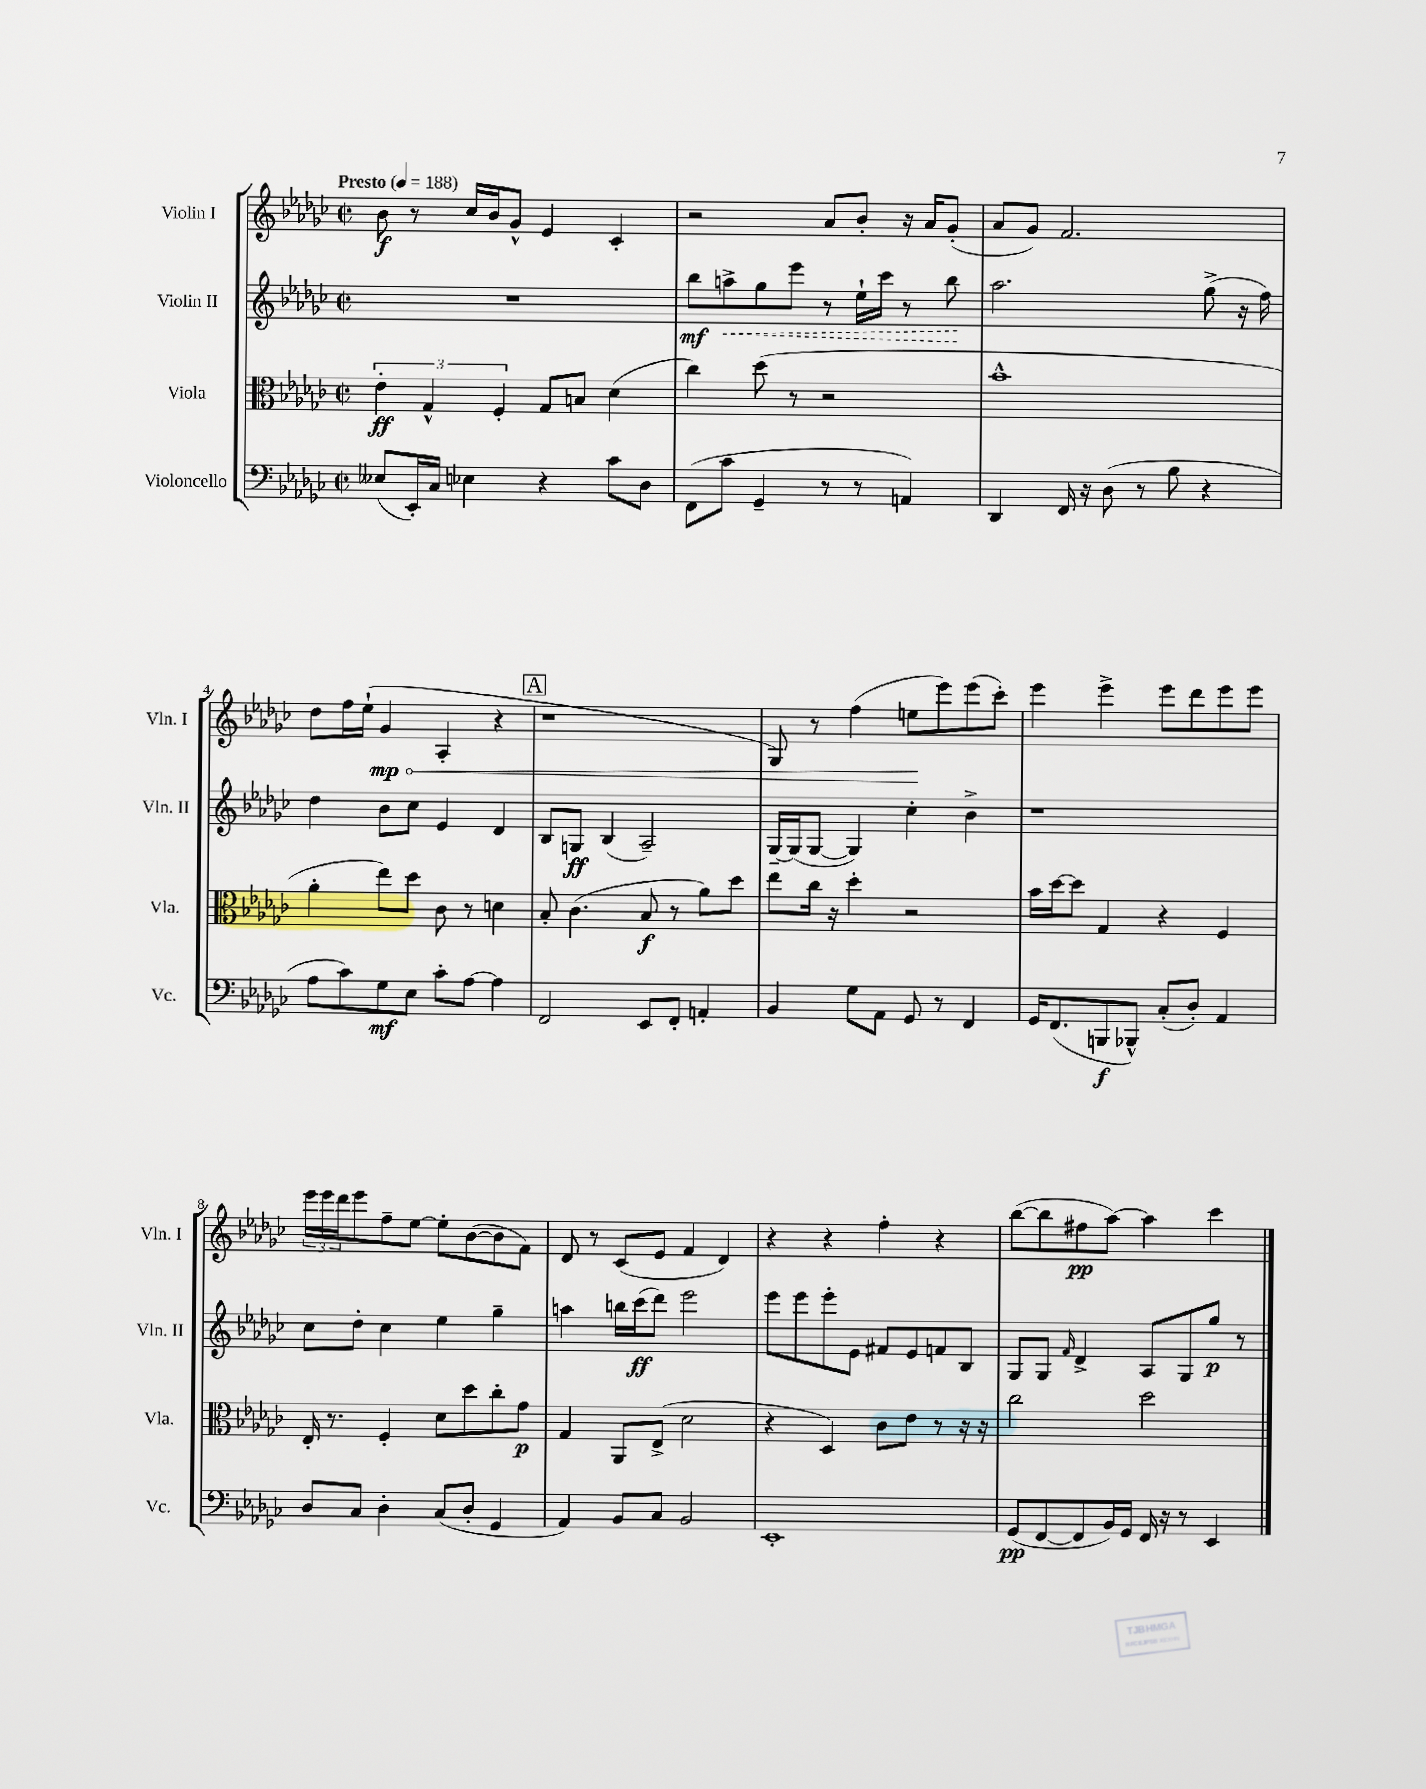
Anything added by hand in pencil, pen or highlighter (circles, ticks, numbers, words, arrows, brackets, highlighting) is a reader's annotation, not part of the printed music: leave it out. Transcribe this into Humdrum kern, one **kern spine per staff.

**kern	**dynam	**kern	**dynam	**kern	**dynam	**kern	**dynam
*part4	*part4	*part3	*part3	*part2	*part2	*part1	*part1
*staff4	*staff4	*staff3	*staff3	*staff2	*staff2	*staff1	*staff1
*I"Violoncello	*	*I"Viola	*	*I"Violin II	*	*I"Violin I	*
*I'Vc.	*	*I'Vla.	*	*I'Vln. II	*	*I'Vln. I	*
*clefF4	*	*clefC3	*	*clefG2	*	*clefG2	*
*k[b-e-a-d-g-c-]	*	*k[b-e-a-d-g-c-]	*	*k[b-e-a-d-g-c-]	*	*k[b-e-a-d-g-c-]	*
*M2/2	*	*M2/2	*	*M2/2	*	*M2/2	*
*met(c|)	*	*met(c|)	*	*met(c|)	*	*met(c|)	*
*MM188	*	*MM188	*	*MM188	*	*MM188	*
=1	=1	=1	=1	=1	=1	=1	=1
!	!	!	!	!	!	!LO:TX:a:B:t=Presto	!
(8E--X/L	.	6e-'\	ff	1r	.	8b-\	f
16EE-'/L)	.	.	.	.	.	8r	.
.	.	6G-^^/	.	.	.	.	.
16C-/JJ	.	.	.	.	.	.	.
4E-X\	.	.	.	.	.	16cc-/LL	.
.	.	.	.	.	.	16b-/J	.
.	.	6F'/	.	.	.	.	.
.	.	.	.	.	.	8g-^^/J	.
4r	.	8G-/L	.	.	.	4e-/	.
.	.	8Bn/J	.	.	.	.	.
8c-\L	.	(4d-\	.	.	.	4c-'/	.
8D-\J	.	.	.	.	.	.	.
=2	=2	=2	=2	=2	=2	=2	=2
(8FF\L	.	4cc-\)	.	8bb-\L	mf	2r	.
!	!	!	!	!	!LO:HP:b	!	!
8c-\J	.	.	.	8aan^\	<	.	.
4GG-~/	.	(8dd-\	.	8gg-\	.	.	.
.	.	8r	.	8eee-\J	.	.	.
8r	.	2r	.	8r	.	8a-/L	.
8r	.	.	.	16ee-`\LL	.	8b-'/J	.
.	.	.	.	16ccc-\JJ	.	.	.
4AAn/)	.	.	.	8r	.	16r	.
.	.	.	.	.	.	16a-/KL	.
.	.	.	.	8bb-\	.	(8g-'/J	.
.	.	.	.	.	[	.	.
=3	=3	=3	=3	=3	=3	=3	=3
4DD-/	.	1b-^^	.	2.aa-\	.	8a-/L	.
.	.	.	.	.	.	8g-/J)	.
16FF/	.	.	.	.	.	2.f/	.
16r	.	.	.	.	.	.	.
(8D-\	.	.	.	.	.	.	.
8r	.	.	.	.	.	.	.
8B-\	.	.	.	.	.	.	.
4r	.	.	.	(8gg-^\	.	.	.
.	.	.	.	16r	.	.	.
.	.	.	.	16ff\)	.	.	.
!!LO:LB:g=z
=4	=4	=4	=4	=4	=4	=4	=4
8A-\L	.	4a-'\	.	4dd-\	.	8dd-\L	.
8c-\)	.	.	.	.	.	16ff\L	.
.	.	.	.	.	.	(16ee-`\JJ	.
!	!	!	!	!	!	!	!LO:HP:b
8G-\	mf	8ee-\L)	.	8b-\L	.	4g-/	< mp
8E-\J	.	8dd-\J	.	8cc-\J	.	.	.
8c-'\L	.	8c-\	.	4e-/	.	4A-'/	.
[8A-\J	.	8r	.	.	.	.	.
4A-\]	.	4dn\	.	4d-/	.	4r	.
!!LO:REH:place=s1:t=A
=5	=5	=5	=5	=5	=5	=5	=5
2FF/	.	8B-'/	.	8B-/L	.	1r	.
.	.	(4.c-\	.	8Gn/J	ff	.	.
.	.	.	.	(4B-/	.	.	.
8EE-/L	.	8B-/	f	2A-~/)	.	.	.
8FF'/J	.	8r	.	.	.	.	.
4AAn'/	.	8a-\L)	.	.	.	.	.
.	.	8dd-\J	.	.	.	.	.
=6	=6	=6	=6	=6	=6	=6	=6
4BB-/	.	8ee-\L	.	[16G-~/LL	.	8G-/)	.
.	.	.	.	(16G-/J]	.	.	.
.	.	16cc-\Jk	.	[8G-/J	.	8r	.
.	.	16r	.	.	.	.	.
8G-\L	.	4dd-'\	.	4G-/])	.	(4ff\	.
8AA-\J	.	.	.	.	.	.	.
8GG-/	.	2r	.	4cc-'\	.	8een\L	.
8r	.	.	.	.	.	8eee-\)	[
4FF/	.	.	.	4b-^\	.	(8eee-\	.
.	.	.	.	.	.	8ccc-'\J)	.
=7	=7	=7	=7	=7	=7	=7	=7
16GG-/KL	.	16b-\LL	.	1r	.	4eee-\	.
(8.FF/	.	[16dd-\J	.	.	.	.	.
.	.	8dd-\J]	.	.	.	.	.
8BBBn/	f	4G-/	.	.	.	4eee-^\	.
8BBB-X^^/J)	.	.	.	.	.	.	.
(8C-'/L	.	4r	.	.	.	8eee-\L	.
8D-'/J)	.	.	.	.	.	8ddd-\	.
4AA-/	.	4F/	.	.	.	8eee-\	.
.	.	.	.	.	.	8eee-\J	.
!!LO:LB:g=z
=8	=8	=8	=8	=8	=8	=8	=8
8D-/L	.	16E-'/	.	8cc-\L	.	24eee-\LL	.
.	.	.	.	.	.	24eee-\	.
.	.	8.r	.	.	.	.	.
.	.	.	.	.	.	24ddd-\J	.
8C-/J	.	.	.	8dd-'\J	.	8eee-\	.
4D-'\	.	4F'/	.	4cc-\	.	8ff~\	.
.	.	.	.	.	.	[8ee-\J	.
(8C-/L	.	8d-\L	.	4ee-\	.	8ee-'\L]	.
8D-'/J	.	8dd-\	.	.	.	([8b-\	.
4GG-/	.	8cc-'\	.	4gg-~\	.	8b-\]	.
.	.	8g-\J	p	.	.	8f\J)	.
=9	=9	=9	=9	=9	=9	=9	=9
4AA-/)	.	4G-/	.	4aan\	.	8d-/	.
.	.	.	.	.	.	8r	.
8BB-/L	.	8AA-/L	.	16bbn\LL	.	(8c-/L	.
.	.	.	.	(16ccc-\J	ff	.	.
8C-/J	.	(8E-^/J	.	8ddd-\J)	.	8e-/J	.
2BB-/	.	2d-\	.	2eee-\	.	4f/	.
.	.	.	.	.	.	4d-/)	.
=10	=10	=10	=10	=10	=10	=10	=10
1EE-'	.	4r	.	8eee-\L	.	4r	.
.	.	.	.	8eee-\	.	.	.
.	.	4D-/)	.	8eee-'\	.	4r	.
.	.	.	.	8e-\J	.	.	.
.	.	8c-\L	.	8f#X/L	.	4ff'\	.
.	.	8e-\J	.	8e-/	.	.	.
.	.	8r	.	8fn/	.	4r	.
.	.	16r	.	8B-/J	.	.	.
.	.	16r	.	.	.	.	.
=11	=11	=11	=11	=11	=11	=11	=11
(8GG-/L	pp	2cc-\	.	8G-/L	.	([8bb-\L	.
[8FF/	.	.	.	8G-/J	.	8bb-\]	.
.	.	.	.	16qqf/	.	.	.
8FF/]	.	.	.	4d-^/	.	8ff#X\	pp
16BB-/L)	.	.	.	.	.	[8aa-\J)	.
16GG-/JJ	.	.	.	.	.	.	.
16FF/	.	2dd-\	.	8A-/L	.	4aa-\]	.
16r	.	.	.	.	.	.	.
8r	.	.	.	8G-/	.	.	.
4EE-/	.	.	.	8gg-/J	p	4ccc-\	.
.	.	.	.	8r	.	.	.
==	==	==	==	==	==	==	==
*-	*-	*-	*-	*-	*-	*-	*-
